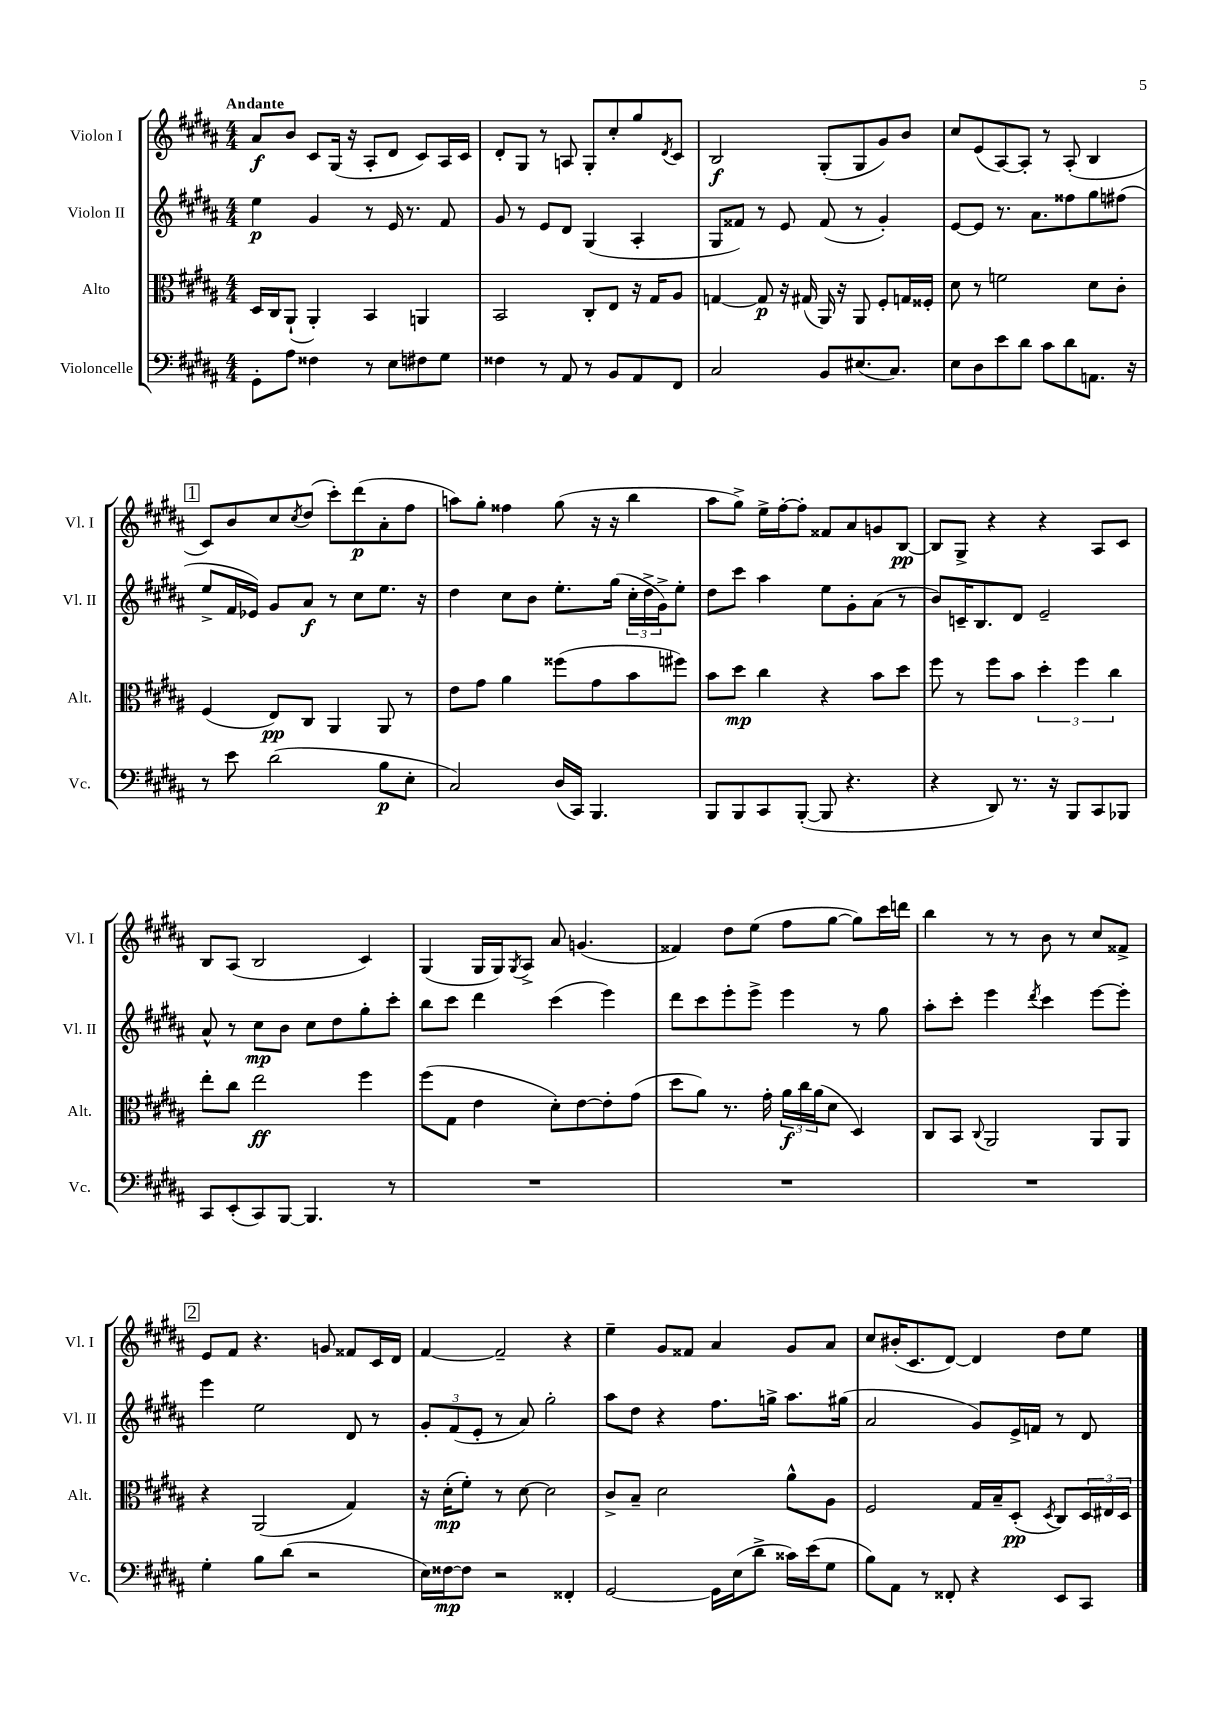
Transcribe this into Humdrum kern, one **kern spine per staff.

**kern	**kern	**kern	**kern
*staff4	*staff3	*staff2	*staff1
*clefF4	*clefC3	*clefG2	*clefG2
*k[f#c#g#d#a#]	*k[f#c#g#d#a#]	*k[f#c#g#d#a#]	*k[f#c#g#d#a#]
*M4/4	*M4/4	*M4/4	*M4/4
8GG#'	16D#	4ee	8a#
.	16C#	.	.
8A#	(8AA#`	.	8b
4F##	4AA#')	4g#	8c#
.	.	.	(16G#
.	.	.	16r
8r	4BB	8r	8A#'
8E	.	16e	8d#
.	.	8.r	.
8F#	4AA	.	8c#)
8G#	.	8f#	16A#
.	.	.	16c#
=	=	=	=
4F##	2BB	8g#	8d#'
.	.	8r	8G#
8r	.	8e	8r
8AA#	.	8d#	8A
8r	8C#'	(4G#	8G#'
8BB	8E	.	8cc#'
8AA#	16r	4A#'	8gg#
.	16G#	.	.
.	.	.	8qd#
8FF#	8A#	.	8c#
=	=	=	=
2C#	[4G	8G#	2B
.	.	8f##)	.
.	8G]	8r	.
.	16r	8e	.
.	(16G#	.	.
8BB	16AA#)	(8f##	(8G#'
.	16r	.	.
(8.E#	8AA#	8r	8G#
.	8F#'	4g#')	8g#)
8.C#)	.	.	.
.	16G	.	8b
.	16F##'	.	.
=	=	=	=
8E	8d#	[8e	8cc#
8D#	8r	8e]	(8e
8e	2f	8.r	[8A#)
8d#	.	.	8A#']
.	.	8.a#	.
8c#	.	.	8r
8d#	.	8ff##	(8A#'
8.AA	8d#	8gg#	4B
.	8c#'	(8ff#	.
16r	.	.	.
=	=	=	=
8r	(4F#	8ee^	8c#)
8e	.	16f#	8b
.	.	16e-)	.
(2d#	8E)	8g#	8cc#
.	.	.	8qcc#
.	8C#	8a#	(8dd#
.	4AA#	8r	8ccc#')
.	.	8cc#	(8ddd#
8B	8AA#	8.ee	8a#'
8E'	8r	.	8ff#
.	.	16r	.
=	=	=	=
2C#)	8e	4dd#	8aa)
.	8g#	.	8gg#'
.	4a#	8cc#	4ff##
.	.	8b	.
(16D#	(8ff##	8.ee'	(8gg#
16CC#)	.	.	.
4.BBB	8g#	.	16r
.	.	(16gg#	16r
.	8b	24cc#'	4bb
.	.	24dd#^	.
.	.	24g#^)	.
.	8ff#)	8ee'	.
=	=	=	=
8BBB	8b	8dd#	8aa#
8BBB	8dd#	8ccc#	8gg#^)
8CC#	4cc#	4aa#	16ee^
.	.	.	[16ff#'
([8BBB'	.	.	8ff#']
8BBB]	4r	8ee	8f##
4.r	.	8g#'	8a#
.	8b	(8a#	8g
.	8dd#	8r	[8B
=	=	=	=
4r	8ff#	8b)	8B]
.	8r	16c~	8G#^
.	.	8.B	.
8DD#)	8ff#	.	4r
8.r	8b	8d#	.
.	6dd#'	2e~	4r
16r	.	.	.
8BBB	.	.	.
.	6ff#	.	.
8CC#	.	.	8A#
.	6cc#	.	.
8BBB-	.	.	8c#
=	=	=	=
8CC#	8ee'	8a#^^	8B
(8EE'	8cc#	8r	(8A#
8CC#)	2ee	8cc#	2B
[8BBB	.	8b	.
4.BBB]	.	8cc#	.
.	.	8dd#	.
.	4ff#	8gg#'	4c#)
8r	.	8ccc#'	.
=	=	=	=
1r	(8ff#	8bb	(4G#
.	8G#	8ccc#	.
.	4e	4ddd#	16G#
.	.	.	16G#)
.	.	.	8qG#
.	.	.	8A#^
.	8d#')	(4ccc#	8a#
.	[8e	.	(4.g
.	8e']	4eee)	.
.	(8g#	.	.
=	=	=	=
1r	8dd#	8ddd#	4f##)
.	8a#)	8ccc#	.
.	8.r	8eee'	8dd#
.	.	8eee^	(8ee
.	16g#'	.	.
.	24a#	4eee	8ff#
.	24cc#	.	.
.	(24a#	.	.
.	8d#	.	[8gg#
.	4D#)	8r	8gg#])
.	.	8gg#	16ccc#
.	.	.	16ddd
=	=	=	=
1r	8C#	8aa#'	4bb
.	8BB	8ccc#'	.
.	8qqC#	.	.
.	2AA#	4eee	8r
.	.	.	8r
.	.	8qddd#	.
.	.	4ccc#	8b
.	.	.	8r
.	8AA#	[8eee	8cc#
.	8AA#	8eee']	8f##^
=	=	=	=
4G#'	4r	4eee	8e
.	.	.	8f#
8B	(2AA#	2ee	4.r
(8d#	.	.	.
2r	.	.	.
.	.	.	8g
.	4G#)	8d#	8f##
.	.	8r	16c#
.	.	.	16d#
=	=	=	=
16E)	16r	12g#'	[4f#
[16F##	(16d#'	.	.
.	.	(12f#	.
8F##]	8f#')	.	.
.	.	12e'	.
2r	8r	8r	2f#~]
.	[8d#	8a#)	.
.	2d#]	2gg#'	.
4FF##'	.	.	4r
=	=	=	=
[2GG#	8c#^	8aa#	4ee~
.	8B~	8dd#	.
.	2d#	4r	8g#
.	.	.	8f##
16GG#]	.	8.ff#	4a#
(16E	.	.	.
8d#^	.	.	.
.	.	16gg^	.
16c##)	8a#^^	8.aa#	8g#
(16e	.	.	.
8G#	8A#	.	8a#
.	.	(16gg#	.
=	=	=	=
8B)	2F#	2a#	8cc#
8AA#	.	.	(16b#'
.	.	.	8.c#
8r	.	.	.
8FF##'	.	.	[8d#)
4r	16G#	8g#)	4d#]
.	16B~	.	.
.	(8D#'	16e^	.
.	.	16f	.
.	8qD#	.	.
8EE	8C#)	8r	8dd#
8CC#	24D#	8d#	8ee
.	24E#	.	.
.	24D#	.	.
==	==	==	==
*-	*-	*-	*-
